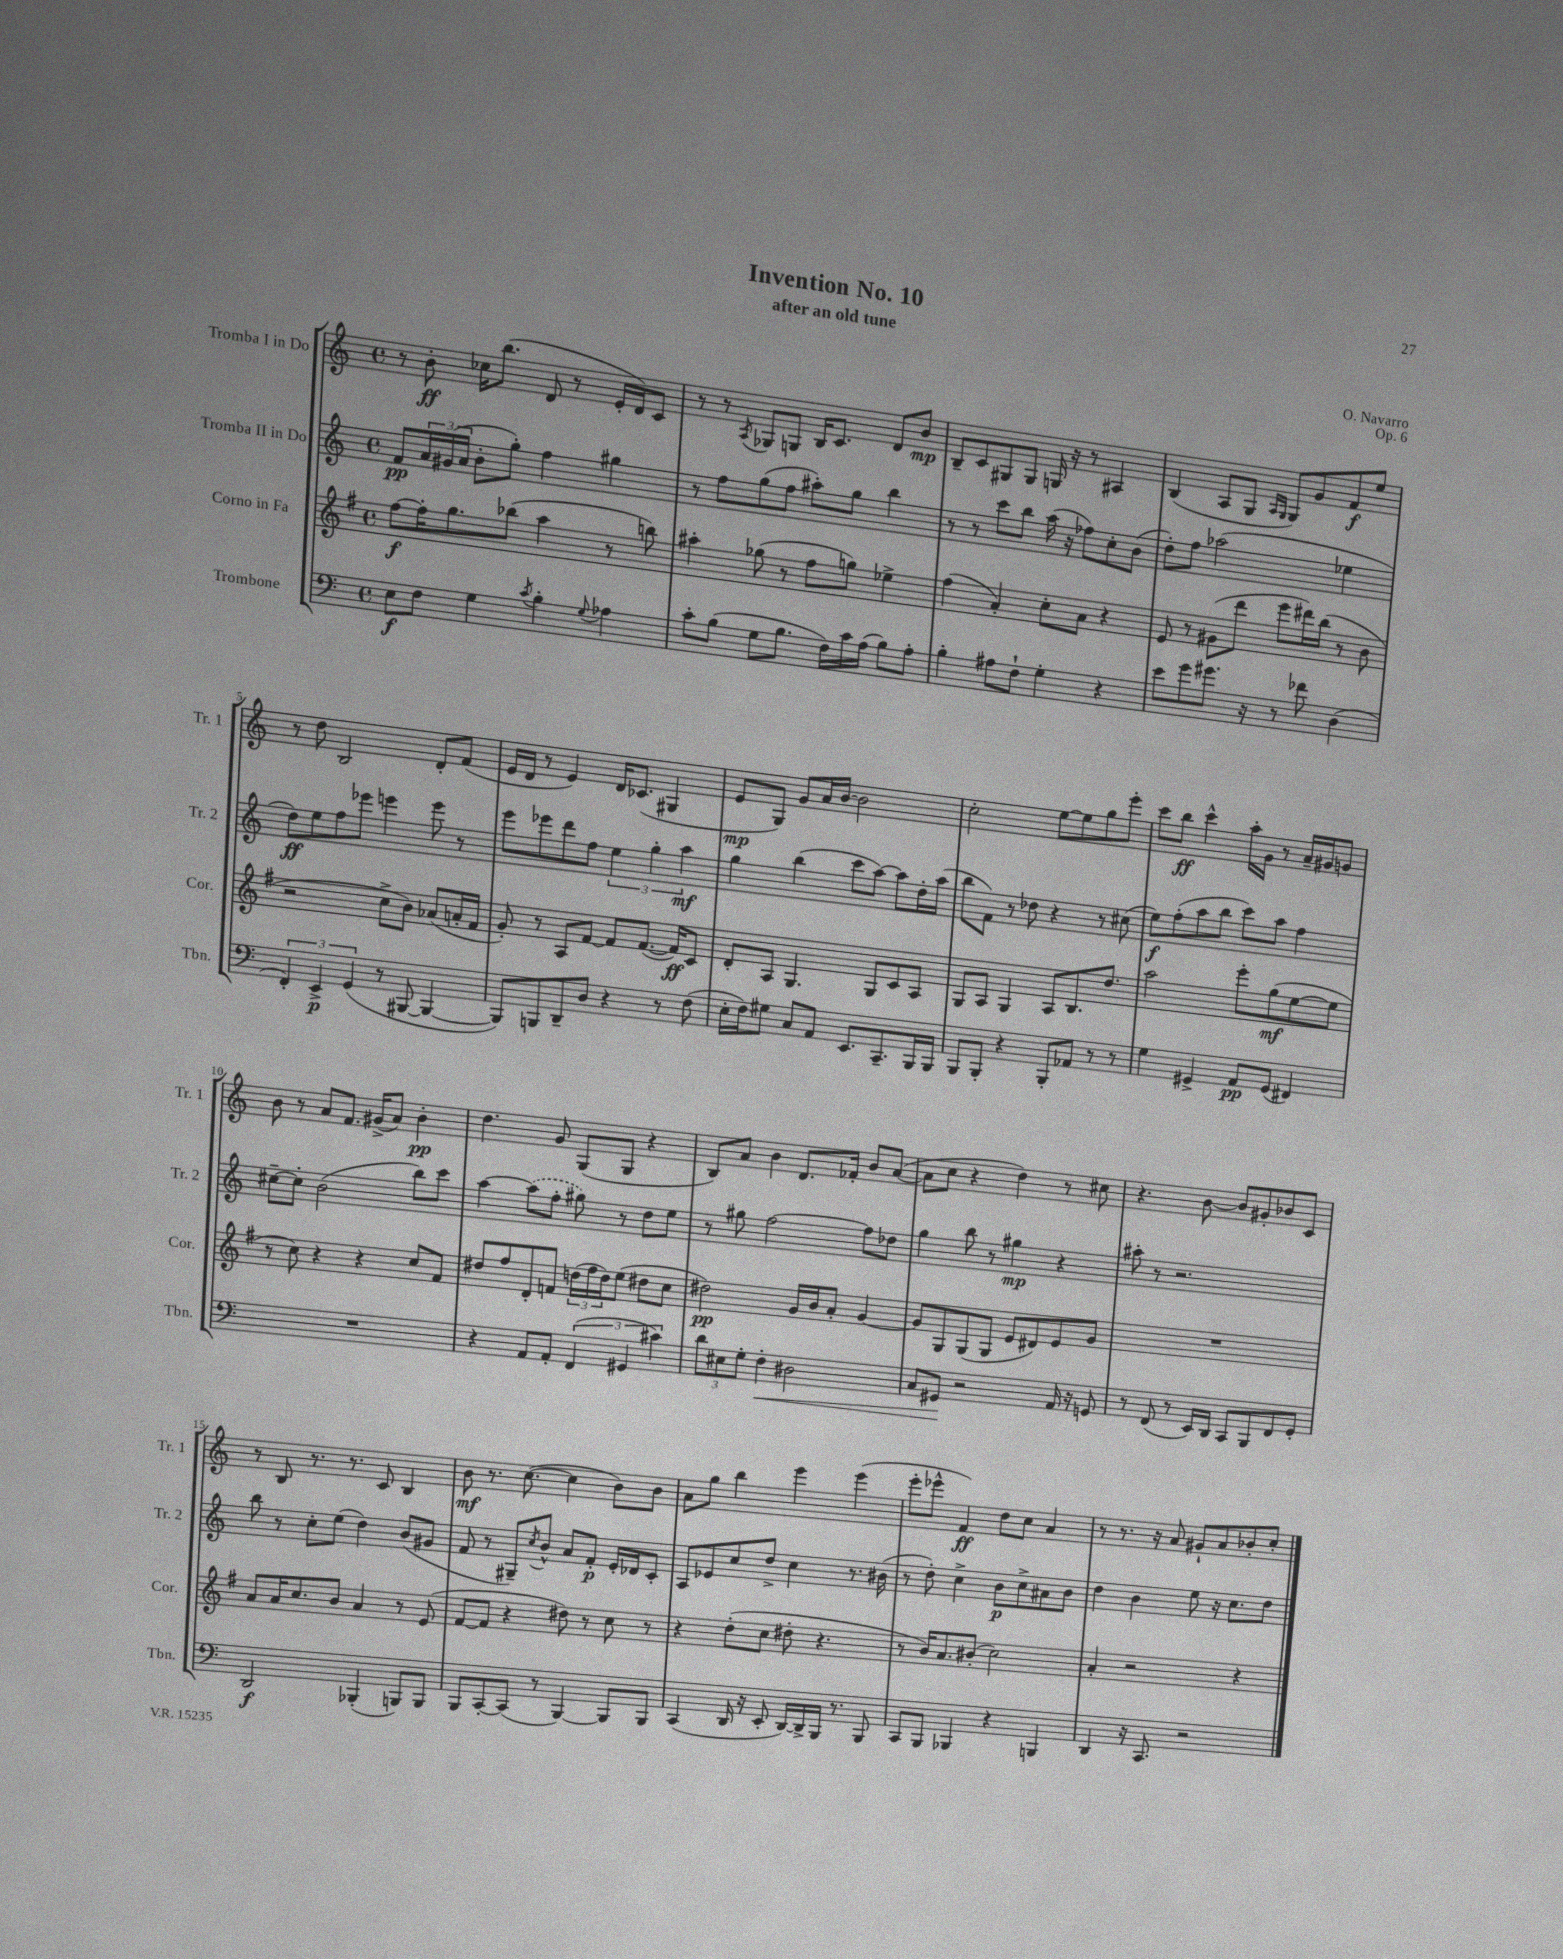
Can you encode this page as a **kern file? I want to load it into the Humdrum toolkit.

**kern	**kern	**kern	**kern
*staff4	*staff3	*staff2	*staff1
*clefF4	*clefG2	*clefG2	*clefG2
*k[]	*k[f#]	*k[]	*k[]
*M4/4	*M4/4	*M4/4	*M4/4
*met(c)	*met(c)	*met(c)	*met(c)
8E	[8ff#	8f	8r
8F	16ff#']	24a	8b'
.	.	(24g#	.
.	8.gg	.	.
.	.	24a	.
4G	.	8b'	16cc-
.	.	.	(8.bb
.	(8bb-	8gg')	.
8qc	.	.	.
4B'	4aa	4ff	8d
.	.	.	8r
8qqG	.	.	.
4A-	8r	4gg#	16e'
.	.	.	16d)
.	8bb)	.	8c
=	=	=	=
8c'	4aa#'	8r	8r
(8B	.	8ff	8r
.	.	.	8qA
8G	(8gg-	(8gg	8G-
8.B	8r	8ff	8G
.	8ff#	8aa#')	16B
16F)	.	.	8.c
16c	8gg)	8gg	.
(16A	.	.	.
8B)	4ee-^	4bb	8d
8A'	.	.	8b
=	=	=	=
4B'	(4ff#	8r	8B~
.	.	8r	8c
8A#	4a')	8ccc	8G#
8F`	.	8bb	8G#
4G'	8cc'	(16aa	16G
.	.	16r	16r
.	8a	8ff-)	8r
4r	4r	8cc'	4A#
.	.	(8b	.
=	=	=	=
8e	8e	8dd')	(4B
8g	8r	8ff	.
8.g#	(8g#	(2aa-	8A
.	8ddd	.	8G
16r	.	.	.
.	.	.	16qqA
.	.	.	16qqG
8r	8eee	.	8G)
8f-	16ddd#)	.	8g
.	(16bb	.	.
(4D	8r	4ee-	8f
.	8b	.	8ee
=	=	=	=
6FF')	2r	8dd)	8r
.	.	8ee	8dd
6EE^	.	.	.
.	.	8ff	2B
(6GG	.	.	.
.	.	8eee-	.
8r	8cc^	4eee	.
[8BBB#	8b)	.	.
4BBB#_	(8a-	8eee	8d'
.	16a'	8r	(8f
.	16f#	.	.
=	=	=	=
8BBB#])	8g')	8eee	16e
.	.	.	16d
8BBB	8r	8eee-	8r
8DD~	8A	8ddd	4e)
8D	[8f#	8ff	.
4r	8f#]	6ee	16d
.	.	.	(8.c-
.	([8.f#	.	.
.	.	6gg'	.
8r	.	.	4G#
.	16f#])	.	.
.	.	6aa	.
(8F	8c	.	.
=	=	=	=
16E'	8d'	4gg	8e
16F)	.	.	.
8G#	8A	.	8G)
8C	4.G	(4bb	8g
8AA	.	.	16a
.	.	.	[16b
8.EE	.	8ccc	2b]
.	8G	[8aa)	.
8.CC~	.	.	.
.	8c	8aa]	.
16BBB	8A	16dd'	.
16BBB	.	(16aa	.
=	=	=	=
8BBB	8G	8bb	2cc'
8BBB'	8A	8f)	.
4r	4G	8r	.
.	.	8dd-	.
8BBB'	8A	4r	[8ee
8AA-	8.B	.	8ee]
8r	.	8r	8gg
.	8.dd	.	.
8r	.	(8cc#	8eee'
=	=	=	=
4G	2aa	8ee)	8ccc
.	.	(8ff'	8bb
4GG#^	.	8aa	4ccc^^
.	.	8bb	.
8AA	8eee'	8ccc)	16aa'
.	.	.	16g
(8GG#	(8gg	8aa	8r
4FF#)	[8ee	4ff	16a~
.	.	.	16g#
.	8ee]	.	8g
=	=	=	=
1r	8r	[8cc#~	8b
.	8cc)	8cc#']	8r
.	4r	(2b	8a
.	.	.	8.f
.	4r	.	.
.	.	.	(16g#^
.	.	.	8a)
.	8cc	8bb)	4b'
.	8f#	8ccc	.
=	=	=	=
4r	8dd#	[4aa	4.dd
.	8ff#	.	.
8AA	8d'	(8aa]	.
8AA'	8f	8ff'	8g
(6FF	(24dd	8gg#)	(8G
.	24ff#	.	.
.	24dd)	.	.
.	(8ee	8r	8G
6GG#	.	.	.
.	8dd#	8dd	4r
6c#)	.	.	.
.	8cc	8ee	.
=	=	=	=
12d	2dd#)	8r	8B)
12E#	.	.	.
.	.	8gg#	8a
12G'	.	.	.
4F'	.	[2ff	4b
2D#	16g	.	8.d
.	16b	.	.
.	8a'	.	.
.	.	.	16f-'
.	[4g	8ff]	8b
.	.	8dd-	([8a
=	=	=	=
8C	8g]	4gg	8a]
8GG#	8G	.	8cc
2r	(8G	8bb	4r
.	8G	8r	.
.	8e	4gg#	4dd)
.	8d#)	.	.
16AA	8e	4r	8r
16r	.	.	.
8GG	8g	.	8cc#
=	=	=	=
8r	1r	8aa#'	4.r
(8FF	.	8r	.
8r	.	2.r	.
16EE)	.	.	[8b
16DD	.	.	.
8CC	.	.	8b]
8BBB	.	.	8g#'
8FF	.	.	8b-
8GG'	.	.	8c
=	=	=	=
2DD	8a	8bb	8r
.	16a	8r	8B
.	8.cc	.	.
.	.	8cc'	8.r
.	8b	(8ee	.
.	.	.	8.r
(4BBB-'	4a	4dd)	.
.	.	.	8c
8BBB)	8r	(8b	4B
8BBB	(8e	8g#	.
=	=	=	=
8BBB	[8f#	8f	8b
[8CC'	8f#]	8r	8.r
(8CC]	4r	8G#~)	.
.	.	.	([8.cc
.	.	8qcc	.
8r	.	8b^^	.
[4BBB)	8dd#)	8a	4cc]
.	8r	8f'	.
8BBB]	8cc	16e'	8b)
.	.	16d-	.
8BBB	8r	8c'	8b
=	=	=	=
(4CC	4r	8A	8a
.	.	8e-	8gg
16DD	(8dd'	8cc	4bb
16r	.	.	.
8EE'	8cc	8dd^	.
[16DD)	8dd#'	4cc	4eee
16DD^]	.	.	.
16BBB	4.r	.	.
8.r	.	.	.
.	.	8.r	(4eee
8BBB	.	.	.
.	.	(16b#	.
=	=	=	=
8CC	8r	8r	8eee'
8BBB	16b)	8dd')	8eee-^^
.	8.a	.	.
4BBB-	.	4cc^	4f)
.	(8b#'	.	.
4r	2cc)	8b	8dd
.	.	8cc^	8cc
4BBB	.	8a#	4a
.	.	8b	.
=	=	=	=
4DD	4a'	4dd	8r
.	.	.	8.r
16r	2r	4b	.
8.CC	.	.	16r
.	.	.	8a
2r	.	8ee	8g#`
.	.	16r	8a
.	.	8.cc	.
.	4r	.	8b-'
.	.	8dd	8cc'
==	==	==	==
*-	*-	*-	*-
